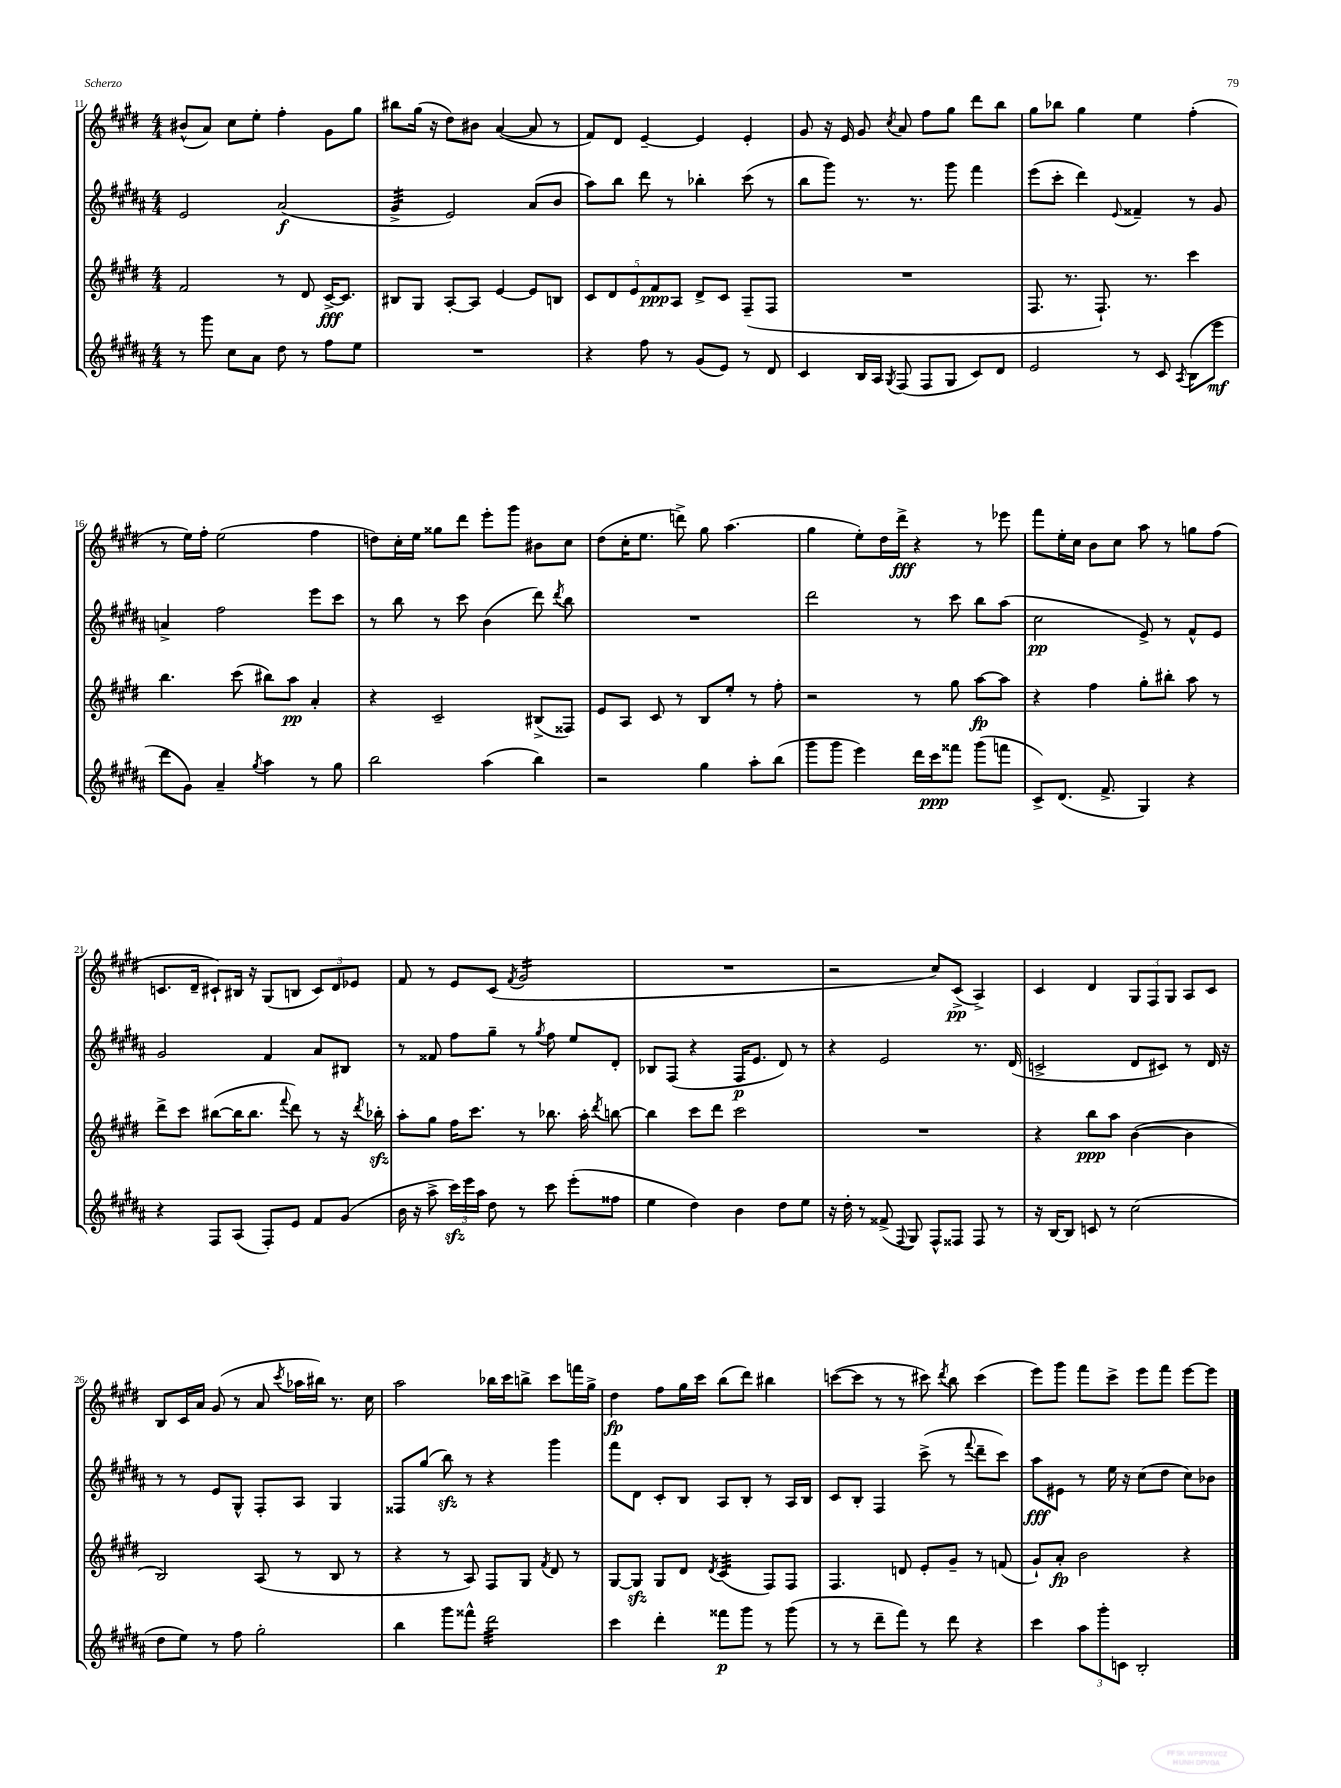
<<
\new StaffGroup <<
\new Staff = "s0" {
    \clef treble \key e \major \numericTimeSignature \time 4/4
    \autoBeamOff bis'8[-^( a'8]) cis''8[ e''8]-. fis''4-. gis'8[ gis''8] |
    bis''8[ gis''16]( r16 dis''8[) bis'8] a'4~( a'8 r8 |
    fis'8[) dis'8] e'4~-- e'4 e'4-. |
    gis'8 r16 e'16 gis'8 \acciaccatura { cis''8 } a'8 fis''8[ gis''8] dis'''8[ b''8] |
    gis''8[ bes''8] gis''4 e''4 fis''4-.( |
    r8 e''16[) fis''16]-. e''2( fis''4 |
    d''8[) cis''16-. e''16] gisis''8[ dis'''8] e'''8[-. gis'''8] bis'8[ cis''8] |
    dis''8[( cis''16-. e''8.] d'''8->) gis''8 a''4.( |
    gis''4 e''8[-.) dis''16 dis'''16]->\fff r4 r8 ees'''8 |
    fis'''8[ e''16-. cis''16] b'8[ cis''8] a''8 r8 g''8[ fis''8]( |
    c'8.[ dis'16]-- cis'8[-!) bis16] r16 gis8[( b8] \tuplet 3/2 { cis'8[) dis'8 ees'8] } |
    fis'8 r8 e'8[ cis'8]( \acciaccatura { fis'8 } gis'2:16 |
    R1 |
    r2 cis''8[) cis'8]->\pp( a4->) |
    cis'4 dis'4 \tuplet 3/2 { gis8[ fis8 gis8] } a8[ cis'8] |
    b8[ cis'16 a'16] gis'8( r8 a'8 \acciaccatura { cis'''8 } aes''16[ bis''16]) r8. cis''16 |
    a''2 bes''16[ cis'''16 b''8]-> cis'''8[ f'''16 gis''16]-> |
    dis''4\fp fis''8[ gis''16 cis'''16] b''8[( dis'''8]) bis''4 |
    c'''8[~( c'''8] r8 r8 cis'''8) \acciaccatura { dis'''8 } b''8 cis'''4( |
    e'''8[) gis'''8] fis'''8[ cis'''8]-> e'''8[ fis'''8] e'''8[~ e'''8] \bar "|." |
}
\new Staff = "s1" {
    \clef treble \key b \major \numericTimeSignature \time 4/4
    \autoBeamOff e'2 ais'2\f( |
    gis'4:32-> e'2) ais'8[( b'8] |
    ais''8[) b''8] dis'''8 r8 bes''4-. cis'''8( r8 |
    b''8[ gis'''8]) r8. r8. gis'''8 fis'''4 |
    e'''8[( cis'''8]-. dis'''4) \appoggiatura { e'8 } fisis'4-- r8 gis'8 |
    a'4-> fis''2 e'''8[ cis'''8] |
    r8 b''8 r8 cis'''8 b'4( dis'''8) \acciaccatura { dis'''8 } b''8 |
    R1 |
    dis'''2 r8 cis'''8 b''8[ ais''8]( |
    cis''2\pp e'8->) r8 fis'8[-^ e'8] |
    gis'2 fis'4 ais'8[ bis8] |
    r8 fisis'8 fis''8[ gis''8]-- r8 \acciaccatura { gis''8 } fis''8 e''8[ dis'8]-. |
    bes8[ fis8]( r4 fis16[\p e'8.] dis'8) r8 |
    r4 e'2 r8. dis'16( |
    c'2-> dis'8[ cis'8]) r8 dis'16 r16 |
    r8 r8 e'8[ gis8]-^ fis8[-. ais8] gis4 |
    fisis8[ gis''8]( b''8\sfz) r8 r4 gis'''4 |
    fis'''8[ dis'8] cis'8[-. b8] ais8[ b8]-. r8 ais16[ b16] |
    cis'8[ b8]-. fis4 cis'''8->( r8 \appoggiatura { fis'''8 } dis'''8[-- cis'''8]) |
    ais''8[\fff eis'8] r8 e''16 r16 cis''8[( dis''8] cis''8[) bes'8] \bar "|." |
}
\new Staff = "s2" {
    \clef treble \key e \major \numericTimeSignature \time 4/4
    \autoBeamOff fis'2 r8 dis'8 cis'16[~->\fff cis'8.] |
    bis8[ gis8] a8[~-. a8] e'4~ e'8[ b8] |
    \tuplet 5/4 { cis'8[ dis'8 e'8 fis'8\ppp a8] } dis'8[-> cis'8] fis8[--( fis8] |
    R1 |
    fis8. r8. fis8.-!) r8. cis'''4 |
    b''4. cis'''8( bis''8[) a''8]\pp a'4-. |
    r4 cis'2-- bis8[->( fisis8]) |
    e'8[ a8] cis'8 r8 b8[ e''8]-. r8 fis''8-. |
    r2 r8 gis''8 a''8[~\fp a''8] |
    r4 fis''4 gis''8[-. bis''8]-. a''8 r8 |
    dis'''8[-> cis'''8] bis''8[~( bis''16 bis''8.] \appoggiatura { fis'''8 } dis'''8) r8 r16 \acciaccatura { dis'''8 } bes''16-.\sfz |
    a''8[-. gis''8] fis''16[ cis'''8.] r8 bes''8. a''16-. \acciaccatura { dis'''8 } b''8~ |
    b''4 cis'''8[ dis'''8] cis'''2 |
    R1 |
    r4 b''8[\ppp a''8] b'4~( b'4 |
    b2) a8( r8 b8 r8 |
    r4 r8 a8) fis8[ gis8] \acciaccatura { fis'8 } dis'8 r8 |
    gis8[~ gis8]\sfz gis8[ dis'8] \acciaccatura { dis'8 } cis'4:32( fis8[) fis8] |
    fis4. d'8 e'8[-. gis'8]-- r8 f'8( |
    gis'8[-!) a'8]-.\fp b'2 r4 \bar "|." |
}
\new Staff = "s3" {
    \clef treble \key b \major \numericTimeSignature \time 4/4
    \autoBeamOff r8 gis'''8 cis''8[ ais'8] dis''8 r8 fis''8[ e''8] |
    R1 |
    r4 fis''8 r8 gis'8[( e'8]) r8 dis'8 |
    cis'4 b16[ ais16] \acciaccatura { gis8 } fis8( fis8[ gis8] cis'8[) dis'8] |
    e'2 r8 cis'8 \acciaccatura { ais8 } b8[( e'''8]\mf |
    dis'''8[ gis'8]) ais'4-- \acciaccatura { gis''8 } ais''4 r8 gis''8 |
    b''2 ais''4( b''4) |
    r2 gis''4 ais''8[-. b''8]( |
    gis'''8[ gis'''8] e'''4) dis'''16[ cis'''16\ppp fisis'''8] gis'''8[( f'''8] |
    cis'8[->) dis'8.]( fis'8.-> gis4) r4 |
    r4 fis8[ ais8]( fis8[-.) e'8] fis'8[ gis'8]( |
    b'16 r16 ais''8-> \tuplet 3/2 { cis'''16[\sfz) e'''16 ais''16] } dis''8 r8 cis'''8 e'''8[-.( fisis''8] |
    e''4 dis''4) b'4 dis''8[ e''8] |
    r16 dis''16-. r8 fisis'8->( \appoggiatura { fis8 } gis8) fis8[-^ fisis8] fisis8 r8 |
    r16 b16[~ b8] c'8 r8 cis''2( |
    dis''8[ e''8]) r8 fis''8 gis''2-. |
    b''4 gis'''8[ fisis'''8]-^ dis'''2:32 |
    cis'''4 dis'''4-. fisis'''8[\p gis'''8] r8 gis'''8( |
    r8 r8 dis'''8[-- fis'''8]) r8 dis'''8 r4 |
    cis'''4 \tuplet 3/2 { ais''8[ gis'''8-. c'8] } b2-. \bar "|." |
}
>>
>>
\layout { \context { \Score currentBarNumber = #11 } }
